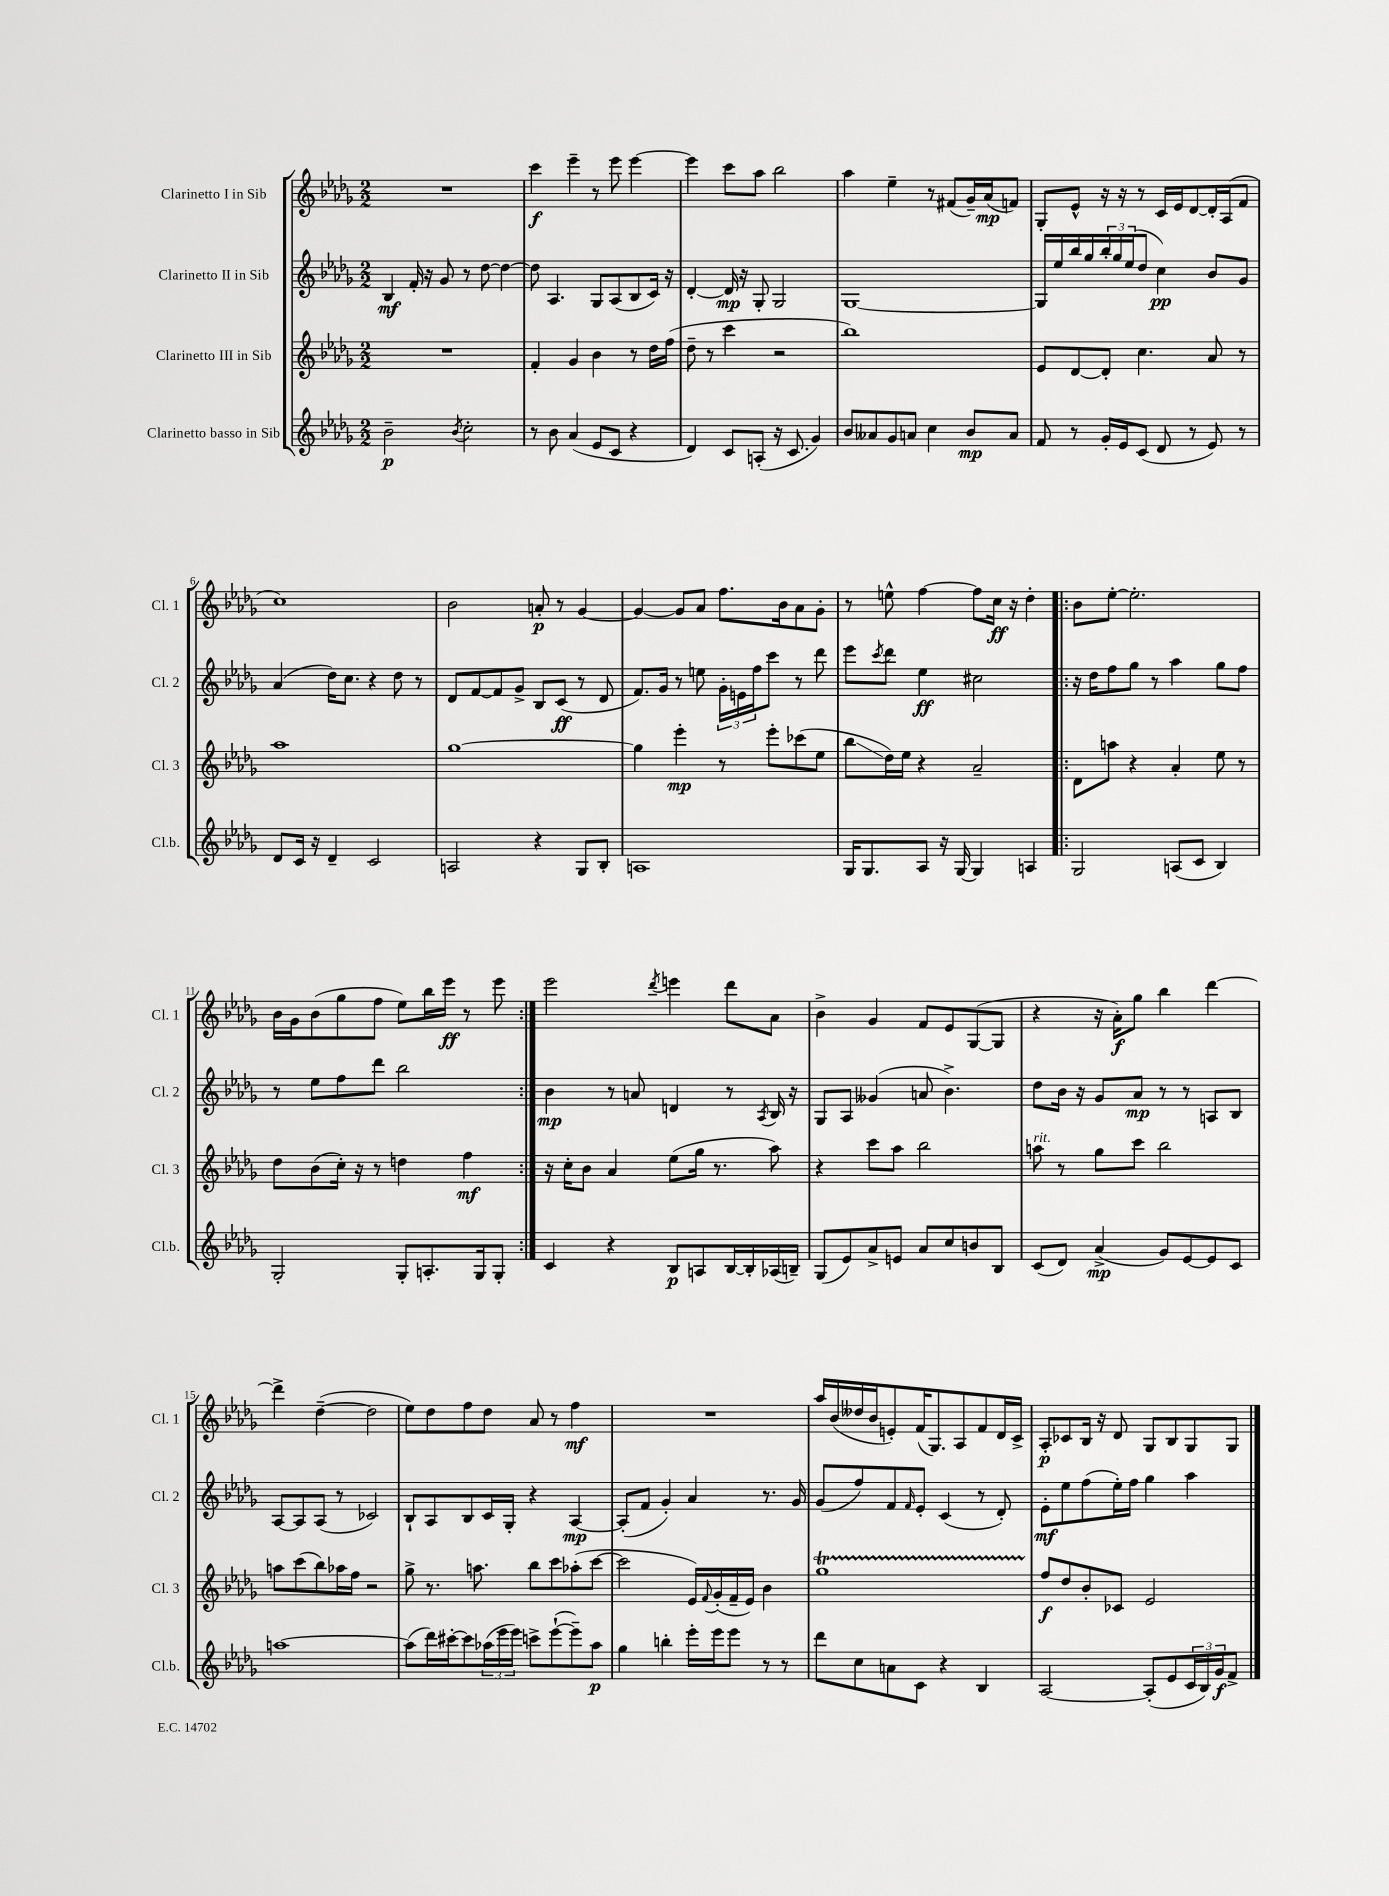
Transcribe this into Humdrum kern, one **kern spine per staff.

**kern	**kern	**kern	**kern
*staff4	*staff3	*staff2	*staff1
*clefG2	*clefG2	*clefG2	*clefG2
*k[b-e-a-d-g-]	*k[b-e-a-d-g-]	*k[b-e-a-d-g-]	*k[b-e-a-d-g-]
*M2/2	*M2/2	*M2/2	*M2/2
2b-~	1r	4B-	1r
.	.	16f'	.
.	.	16r	.
.	.	8g-	.
8qb-	.	.	.
2cc'	.	8r	.
.	.	[8dd-	.
.	.	4dd-_	.
=	=	=	=
8r	4f'	8dd-]	4ccc
8b-	.	4.A-	.
(4a-	4g-	.	4eee-~
8e-	4b-	8G-	8r
8c	.	(8A-	8eee-
4r	8r	8B-	[4eee-
.	16dd-	16c)	.
.	(16ff	16r	.
=	=	=	=
4d-)	8dd-~	[4d-'	4eee-]
.	8r	.	.
8c	4ccc	16d-]	8ccc
.	.	16r	.
(8A'	.	8G-'	8aa-
16r	2r	2G-	2bb-
8.c	.	.	.
4g-)	.	.	.
=	=	=	=
8b-	1bb-)	[1G-	4aa-
8a--	.	.	.
8g-	.	.	4ee-~
8a	.	.	.
4cc	.	.	8r
.	.	.	(8f#
8b-	.	.	16g-~)
.	.	.	(16a-
8a	.	.	8f)
=	=	=	=
8f	8e-	16G-]	8G-'
.	.	16ee-	.
8r	[8d-	16bb-	8e-^^
.	.	16gg-	.
16g-'	8d-']	24bb-'	16r
.	.	24gg-	.
16e-	.	.	16r
.	.	(24ee-	.
(8c	4.cc	8dd-	8r
8d-	.	4cc)	16c
.	.	.	16e-
8r	.	.	[8d-
8e-)	8a-	8b-	16d-']
.	.	.	(16A-
8r	8r	8g-	8f
=	=	=	=
8d-	1aa-	(4a-	1cc)
16c	.	.	.
16r	.	.	.
4d-~	.	16dd-)	.
.	.	8.cc	.
2c	.	4r	.
.	.	8dd-	.
.	.	8r	.
=	=	=	=
2A	[1gg-	8d-	2b-
.	.	[8f	.
.	.	8f]	.
.	.	8g-^	.
4r	.	8B-	8a'
.	.	(8c	8r
8G-	.	8r	[4g-
8B-'	.	8d-	.
=	=	=	=
1A	4gg-]	8.f)	4g-_
.	.	16g-	.
.	4eee-'	8r	8g-]
.	.	8ee	8a-
.	8r	24g-'	8.ff
.	.	24e	.
.	.	24ff	.
.	8eee-'	8ccc	.
.	.	.	16b-
.	(8ccc-	8r	8a-
.	8ee-	8ddd-	8g-'
=	=	=	=
16G-	8bb-	8eee-	8r
8.G-	.	.	.
.	.	8qccc	.
.	16dd-)	8ddd-	8ee^^
.	16ee-	.	.
8A-	4r	4ee-	[4ff
16r	.	.	.
[16G-	.	.	.
4G-]	2a-~	2cc#	8ff]
.	.	.	16cc
.	.	.	16r
4A	.	.	4dd-'
=!|:	=!|:	=!|:	=!|:
2G-	8d-	16r	8b-
.	.	16dd-	.
.	8aa	8ff	[8ee-'
.	4r	8gg-	2.ee-']
.	.	8r	.
(8A	4a-'	4aa-	.
8c	.	.	.
4B-)	8ee-	8gg-	.
.	8r	8ff	.
=	=	=	=
2G-'	8dd-	8r	16b-
.	.	.	16g-
.	(8b-	8ee-	(8b-
.	16cc')	8ff	8gg-
.	16r	.	.
.	8r	8ddd-	8ff
8G-'	4dd	2bb-	8ee-)
8.A'	.	.	16bb-
.	.	.	16eee-
.	4ff	.	8r
16G-	.	.	.
8G-'	.	.	8eee-
=:|!	=:|!	=:|!	=:|!
4c	16r	4b-	2eee-
.	16cc'	.	.
.	8b-	.	.
4r	4a-	8r	.
.	.	8a	.
.	.	.	8qddd-
8B-	(8ee-	4d	4eee
8A	16gg-	.	.
.	8.r	.	.
[16B-	.	8r	8ddd-
16B-']	.	.	.
.	.	8qA-	.
(16A-	8aa-)	16B-	8a-
16B~)	.	16r	.
=	=	=	=
(8G-	4r	8G-	4b-^
8e-)	.	8A-	.
8a-^	8ccc	(4g--	4g-
8e	8aa-	.	.
8a-	2bb-	8a	8f
8cc	.	4.b-^)	8e-
8b	.	.	([8G-
8B-	.	.	8G-]
=	=	=	=
(8c	8aa	8dd-	4r
8d-)	8r	16b-	.
.	.	16r	.
(4a-^	8gg-	8g-	16r
.	.	.	16a-')
.	8ccc	8a-	8gg-
8g-)	2bb-	8r	4bb-
[8e-	.	8r	.
8e-]	.	8A	[4ddd-
8c	.	8B-	.
=	=	=	=
[1aa	8aa	[8A-	4ddd-^]
.	(8ccc	8A-]	.
.	8bb-)	(8A-	([4dd-~
.	16aa-	8r	.
.	16ff	.	.
.	2r	2c-)	2dd-]
=	=	=	=
(8aa]	8gg-^	8B-`	8ee-)
16ddd-)	8.r	8A-	8dd-
[16ccc#'	.	.	.
8ccc#]	.	8B-	8ff
.	8.aa	.	.
(24aa-	.	16c	8dd-
24eee-	.	.	.
.	.	16G-'	.
24eee-)	.	.	.
8ccc^	8bb-	4r	8a-
([8eee-`	8ccc	.	8r
8eee-~])	(8aa-'	[4A-	4ff
8aa-	[8ccc	.	.
=	=	=	=
4gg-	2ccc]	(8A-']	1r
.	.	8f	.
4bb'	.	4g-')	.
16eee-'	16e-)	4a-	.
.	8qqf	.	.
16eee-	(16g-'	.	.
8eee-	16f~	.	.
.	16e-)	.	.
8r	4b-	8.r	.
8r	.	.	.
.	.	16g-	.
=	=	=	=
8ddd-	1gg-	(8g-	16aa-
.	.	.	(16b-
8cc	.	8ff)	16dd--
.	.	.	16b-
8a	.	8f	8e')
.	.	16qqf	.
8c	.	8e-'	(16f
.	.	.	8.G-)
4r	.	(4c	.
.	.	.	8A-
4B-	.	8r	8f
.	.	8d-')	16d-
.	.	.	16c^
=	=	=	=
[2A-	8ff	8e-'	8A-'
.	8dd-	8ee-	8c-
.	8b-'	(8ff	16B-
.	.	.	16r
.	8c-	16ee-')	8d-
.	.	16ff	.
(8A-']	2e-	4gg-	8G-
8e-	.	.	8B-
24c	.	4aa-	8G-
24B-)	.	.	.
24g-	.	.	.
8f^	.	.	8G-
==	==	==	==
*-	*-	*-	*-
